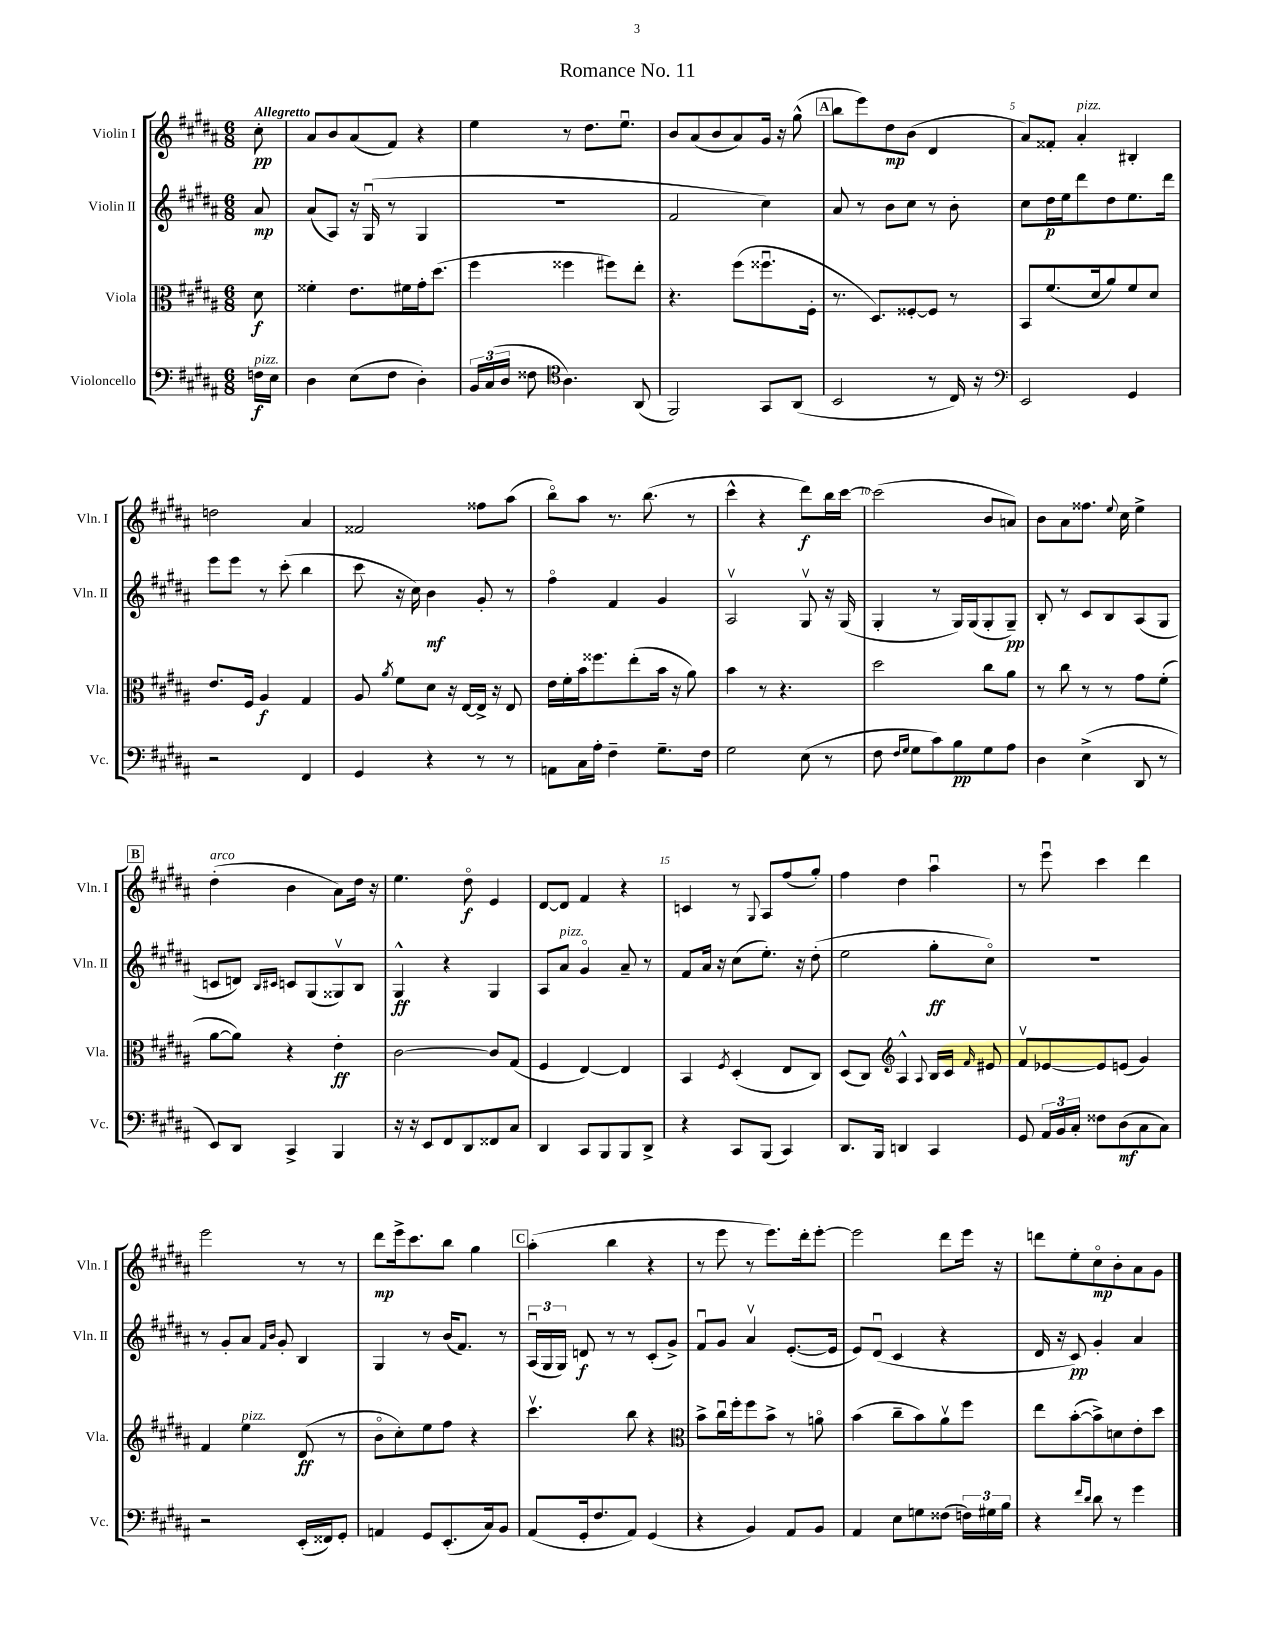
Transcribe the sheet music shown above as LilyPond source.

\header { title = "Romance No. 11" }
<<
\new StaffGroup <<
\new Staff = "s0" \with { instrumentName = "Violin I" shortInstrumentName = "Vln. I" } {
    \clef treble \key b \major \numericTimeSignature \time 6/8 \partial 8 \tempo "Allegretto"
    \autoBeamOff cis''8-.\pp |
    ais'8[ b'8 ais'8( fis'8]) r4 |
    e''4 r8 dis''8.[ e''8.]\downbow |
    b'8[ ais'8( b'8 ais'8) gis'16] r16 gis''8-^( |
    \mark \markup { \box "A" } b''8[ e'''8) dis''8\mp b'8]( dis'4 |
    ais'8[) fisis'8]-. ais'4-.^\markup { \italic "pizz." } bis4-. |
    d''2 ais'4 |
    fisis'2 fisis''8[ ais''8]( |
    b''8[\flageolet) ais''8] r8. b''8.( r8 |
    cis'''4-^ r4 dis'''8[\f) b''16 cis'''16]~ |
    cis'''2( b'8[ a'8]) |
    b'8[ ais'8 fisis''8.] \appoggiatura { e''8 } cis''16 e''4-> |
    \mark \markup { \box "B" } dis''4-.^\markup { \italic "arco" }( b'4 ais'8[) dis''16] r16 |
    e''4. dis''8\flageolet\f e'4 |
    dis'8[~ dis'8] fis'4 r4 |
    c'4 r8 \appoggiatura { gis8 } ais8[ fis''8( gis''8]-.) |
    fis''4 dis''4 ais''4\downbow |
    r8 e'''8\downbow cis'''4 dis'''4 |
    e'''2 r8 r8 |
    dis'''8[\mp e'''16-> cis'''8. b''8] gis''4 |
    \mark \markup { \box "C" } ais''4-.( b''4 r4 |
    r8 e'''8 r8 e'''8.[) dis'''16-. e'''8]~-. |
    e'''2 dis'''8[ e'''16] r16 |
    d'''8[ e''8-. cis''8\flageolet\mp b'8-. ais'8 gis'8] \bar "|." |
}
\new Staff = "s1" \with { instrumentName = "Violin II" shortInstrumentName = "Vln. II" } {
    \clef treble \key b \major \numericTimeSignature \time 6/8 \partial 8
    \autoBeamOff ais'8\mp |
    ais'8[( ais8]) r16 gis16\downbow( r8 gis4 |
    R2. |
    fis'2 cis''4) |
    \mark \markup { \box "A" } ais'8 r8 b'8[ cis''8] r8 b'8-. |
    cis''8[ dis''16\p e''16 dis'''8 dis''8 e''8. dis'''16] |
    e'''8[ e'''8] r8 cis'''8-.( b''4 |
    cis'''8 r16 cis''16) b'4\mf gis'8-. r8 |
    fis''4\flageolet fis'4 gis'4 |
    ais2\upbow gis8\upbow r16 gis16( |
    gis4-. r8 gis16[) gis16( gis8-. gis8]--\pp) |
    b8-. r8 cis'8[ b8 ais8( gis8] |
    \mark \markup { \box "B" } c'8[ d'8]) \grace { b16[ cis'16] } c'8[ gis8( gisis8\upbow) b8] |
    gis4-^\ff r4 gis4 |
    ais8[ ais'8]^\markup { \italic "pizz." } gis'4\flageolet ais'8-- r8 |
    fis'8[ ais'16] r16 cis''8[( e''8.]-.) r16 dis''8-.( |
    e''2 gis''8[-.\ff cis''8]\flageolet) |
    R2. |
    r8 gis'8[-. ais'8] \grace { fis'16[ b'16] } gis'8-. b4 |
    gis4 r8 b'16[( fis'8.]) r8 |
    \mark \markup { \box "C" } \tuplet 3/2 { ais16[\downbow( gis16 gis16]) } d'8\f r8 r8 cis'8[-.( gis'8]->) |
    fis'8[\downbow gis'8] ais'4\upbow e'8.[~-.( e'16] |
    e'8[) dis'8]\downbow( cis'4 r4 |
    dis'16 r16 cis'8\pp) gis'4-. ais'4 \bar "|." |
}
\new Staff = "s2" \with { instrumentName = "Viola" shortInstrumentName = "Vla." } {
    \clef alto \key b \major \numericTimeSignature \time 6/8 \partial 8
    \autoBeamOff dis'8\f |
    fisis'4-. e'8.[ fis'16 gis'16-. dis''8.]( |
    fis''4 fisis''4 fis''8[) e''8]-. |
    r4. fis''8[( fisis''8.\downbow fis16]-. |
    \mark \markup { \box "A" } r8. dis8.[) fisis8~-. fisis8] r8 |
    b,8[ fis'8.( dis'16 ais'8) fis'8 dis'8] |
    e'8.[ fis16] ais4\f gis4 |
    ais8 \acciaccatura { ais'8 } fis'8[ dis'8] r16 e16[~ e16]-> r16 e8 |
    e'16[ fis'16-. b'16 fisis''8. e''8-.( b'16] r16 ais'8) |
    b'4 r8 r4. |
    dis''2 cis''8[ ais'8] |
    r8 cis''8 r8 r8 gis'8[ fis'8]-.( |
    \mark \markup { \box "B" } ais'8[~ ais'8]) r4 e'4-.\ff |
    cis'2~ cis'8[ gis8]( |
    fis4 e4~) e4 |
    b,4 \acciaccatura { fis8 } dis4-.( e8[ cis8]) |
    dis8[( cis8]) \clef treble ais4-^ \appoggiatura { ais8 } b16[ cis'16] \grace { fis'16 } eis'8 |
    fis'8[\upbow ees'8~ ees'8 e'8]( gis'4) |
    fis'4 e''4^\markup { \italic "pizz." } dis'8\ff( r8 |
    b'8[\flageolet cis''8-.) e''8 fis''8] r4 |
    \mark \markup { \box "C" } cis'''4.\upbow b''8 r4 |
    \clef alto b'8[-> cis''16\downbow fis''16-. fis''8 b'8]-> r8 a'8\flageolet |
    b'4( cis''8[-- b'8) ais'8\upbow fis''8] |
    e''8[ b'8~-.( b'8->) d'8 e'8-. dis''8] \bar "|." |
}
\new Staff = "s3" \with { instrumentName = "Violoncello" shortInstrumentName = "Vc." } {
    \clef bass \key b \major \numericTimeSignature \time 6/8 \partial 8
    \autoBeamOff f16[\f^\markup { \italic "pizz." } e16] |
    dis4 e8[( fis8] dis4-.) |
    \tuplet 3/2 { b,16[ cis16( dis16] } fisis8 \clef tenor ais4.) ais,8( |
    fis,2) gis,8[ ais,8]( |
    \mark \markup { \box "A" } b,2 r8 cis16) r16 |
    \clef bass e,2 gis,4 |
    r2 fis,4 |
    gis,4 r4 r8 r8 |
    a,8[ cis16 ais16]-. fis4-- gis8.[-- fis16] |
    gis2 e8( r8 |
    fis8 \grace { fis16[ gis16] } gis8[ cis'8) b8\pp gis8 ais8] |
    dis4 e4->( dis,8 r8 |
    \mark \markup { \box "B" } e,8[) dis,8] cis,4-> b,,4 |
    r16 r16 e,8[ fis,8 dis,8 fisis,8 cis8] |
    dis,4 cis,8[ b,,8 b,,8 dis,8]-> |
    r4 cis,8[ b,,8]( cis,4) |
    dis,8.[ b,,16] d,4 cis,4 |
    gis,8 \tuplet 3/2 { ais,16[ b,16 cis16]-. } fisis8[ dis8\mf( cis8 cis8]) |
    r2 e,16[-.( fisis,16) gis,8]-. |
    a,4 gis,8[ e,8.-.( cis16) b,8] |
    \mark \markup { \box "C" } ais,8[( gis,16-. fis8. ais,8]) gis,4( |
    r4 b,4) ais,8[ b,8] |
    ais,4 e8[ g8 fisis8]( \tuplet 3/2 { f16[) gis16 b16] } |
    r4 \grace { fis'16[ dis'16] } dis'8 r8 gis'4 \bar "|." |
}
>>
>>
\layout { \context { \Score \override BarNumber.break-visibility = ##(#f #t #t) barNumberVisibility = #(every-nth-bar-number-visible 5) } }
